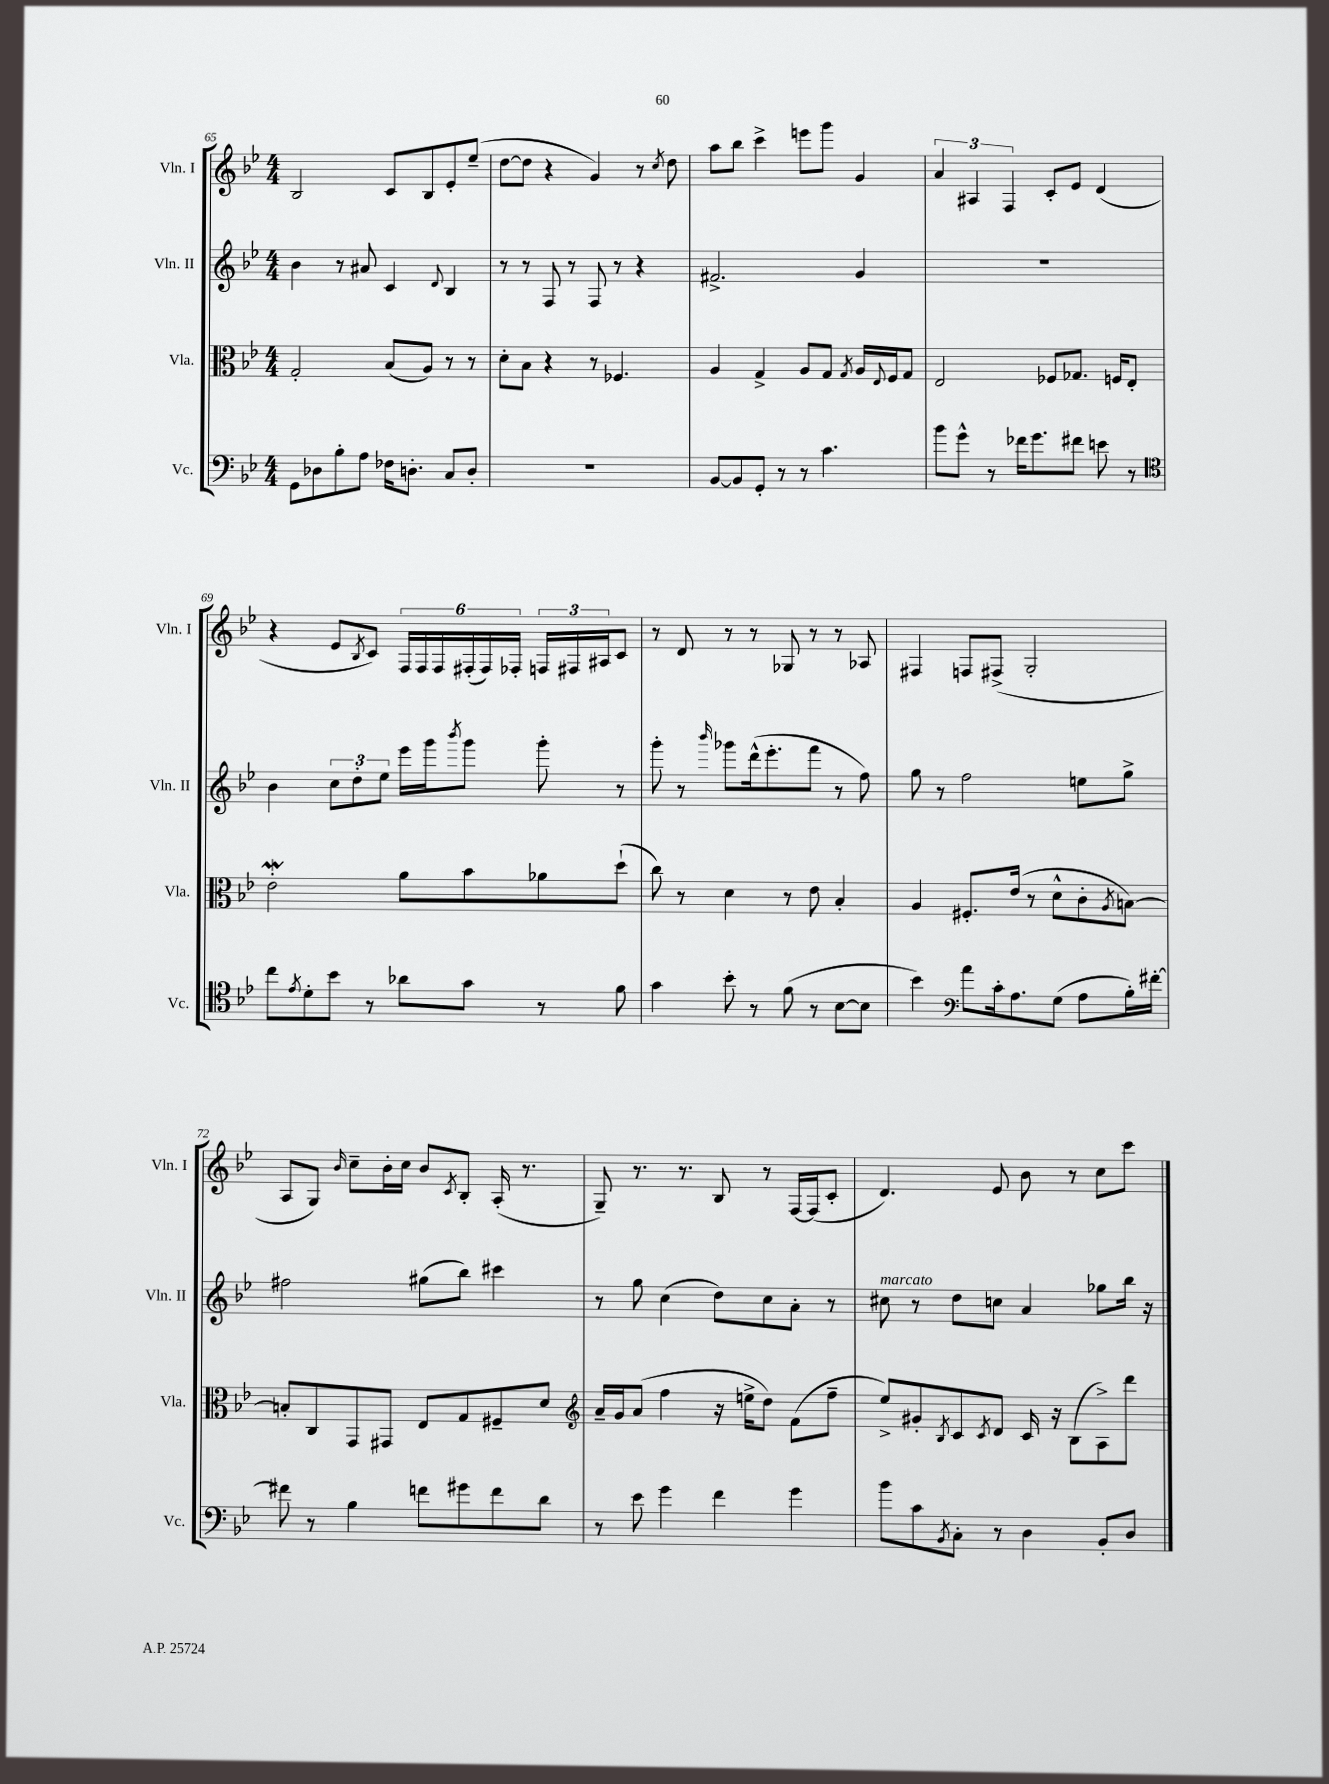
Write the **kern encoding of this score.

**kern	**kern	**kern	**kern
*staff4	*staff3	*staff2	*staff1
*clefF4	*clefC3	*clefG2	*clefG2
*k[b-e-]	*k[b-e-]	*k[b-e-]	*k[b-e-]
*M4/4	*M4/4	*M4/4	*M4/4
8GG\L	2G'/	4b-\	2B-/
8D-\	.	.	.
8B-'\	.	8r	.
8A\J	.	8a#/	.
16F-\LK	(8B-/L	4c/	8c/L
8.D'\J	.	.	.
.	8A/J)	.	8B-/
.	.	8qqd/	.
8C/L	8r	4B-/	8e-'/
8D'/J	8r	.	(8ee-~/J
=	=	=	=
1r	8d'\L	8r	[8dd\L
.	8B-\J	8r	8dd\]J
.	4r	8F/	4r
.	.	8r	.
.	8r	8F/	4g/)
.	4.F-/	8r	.
.	.	4r	8r
.	.	.	8qcc/
.	.	.	8dd\
=	=	=	=
[8BB-/L	4A/	2.f#^/	8aa\L
8BB-/]	.	.	8bb-\J
8GG'/J	4G^/	.	4ccc^\
8r	.	.	.
8r	8A/L	.	8eee\L
4.c\	8G/J	.	8ggg\J
.	8qG/	.	.
.	16A/LL	4g/	4g/
.	8qqE-/	.	.
.	16F/J	.	.
.	8G/J	.	.
=	=	=	=
8b-\L	2E-/	1r	6a/
8g^^\J	.	.	.
.	.	.	6A#/
8r	.	.	.
.	.	.	6F/
16f-\LK	.	.	.
8.g\	.	.	.
.	8F-/L	.	8c'/L
8f#\J	8.G-/J	.	8e-/J
8e\	.	.	(4d/
.	16F/LK	.	.
8r	8E-'/J	.	.
=	=	=	=
*clefC4	*	*	*
8cc\L	2e-'\	4b-\	4r
8qe-/	.	.	.
8d'\	.	.	.
8b-\J	.	12cc\L	8e-/L
.	.	12dd'\	.
.	.	.	8qB-/
8r	.	.	8c/J)
.	.	12ee-\J	.
8a-\L	8a\L	16eee-\LL	24F/LL
.	.	.	24F/
.	.	16ggg\J	.
.	.	.	24F/
.	.	8qbbb-/	.
8g\J	8b-\	8ggg\J	(24F#'/
.	.	.	24F#/)
.	.	.	24F-'/JJ
8r	8a-\	8ggg'\	24F/LL
.	.	.	24F#/
.	.	.	24A#/J
8f\	(8dd`\J	8r	8c/J
=	=	=	=
4g\	8cc\)	8ggg'\	8r
.	8r	8r	8d/
.	.	16qqbbb-/	.
8b-'\	4d\	8ggg-\L	8r
8r	.	(16ddd^^\k	8r
.	.	8.eee-'\	.
(8f\	8r	.	8G-/
8r	8e-\	8fff\J	8r
[8B-\L	4B-'/	8r	8r
8B-\]J	.	8ff\)	8A-/
=	=	=	=
4b-\)	4A/	8gg\	4F#/
.	.	8r	.
*clefF4	*	*	*
8a\L	8.F#'/L	2ff\	8F/L
16c'\k	.	.	(8F#^/J
8.A\	(16e-/Jk	.	.
.	8r	.	2G'/
(8G\J	8d^^\L	.	.
8A\L	8c'\	8ee\L	.
.	8qA/	.	.
16B-'\L)	[8B\J)	8gg^\J	.
[16f#'\JJ	.	.	.
=	=	=	=
8f#\]	8B'/]L	2ff#\	8A/L
8r	8C/	.	8G/J)
.	.	.	16qqb-/
4B-\	8GG/	.	8cc~\L
.	8GG#/J	.	16b-'\L
.	.	.	16cc\JJ
8f\L	8E-/L	(8gg#\L	8b-/L
.	.	.	8qc/
8g#\	8G/	8bb-\J)	8B-'/J
8f\	8F#~/	4ccc#\	(16A'/
.	.	.	8.r
8d\J	8d/J	.	.
=	=	=	=
*	*clefG2	*	*
8r	16a~/LL	8r	8G~/)
.	16g/J	.	.
8e-\	(8a/J	8gg\	8.r
4g\	4ff\	(4cc\	.
.	.	.	8.r
4f\	16r	8dd\L)	8B-/
.	16ee^\LK	.	.
.	8dd\J)	8cc\	8r
4g\	(8f\L	8a'\J	[16F/LL
.	.	.	(16F/]J
.	8ff~\J	8r	8c'/J
=	=	=	=
8b-\L	8ee-^/L)	8cc#\	4.d/)
8c\	8g#'/	8r	.
8qBB-/	8qB-/	.	.
8C'\J	8c/	8dd\L	.
.	8qc/	.	.
8r	8d/J	8cc\J	8e-/
4D\	16c/	4a/	8b-\
.	16r	.	.
.	(8B-\L	.	8r
8BB-'/L	8A^\)	8gg-\L	8cc\L
8D/J	8ddd\J	16bb-\Jk	8ccc\J
.	.	16r	.
==	==	==	==
*-	*-	*-	*-
